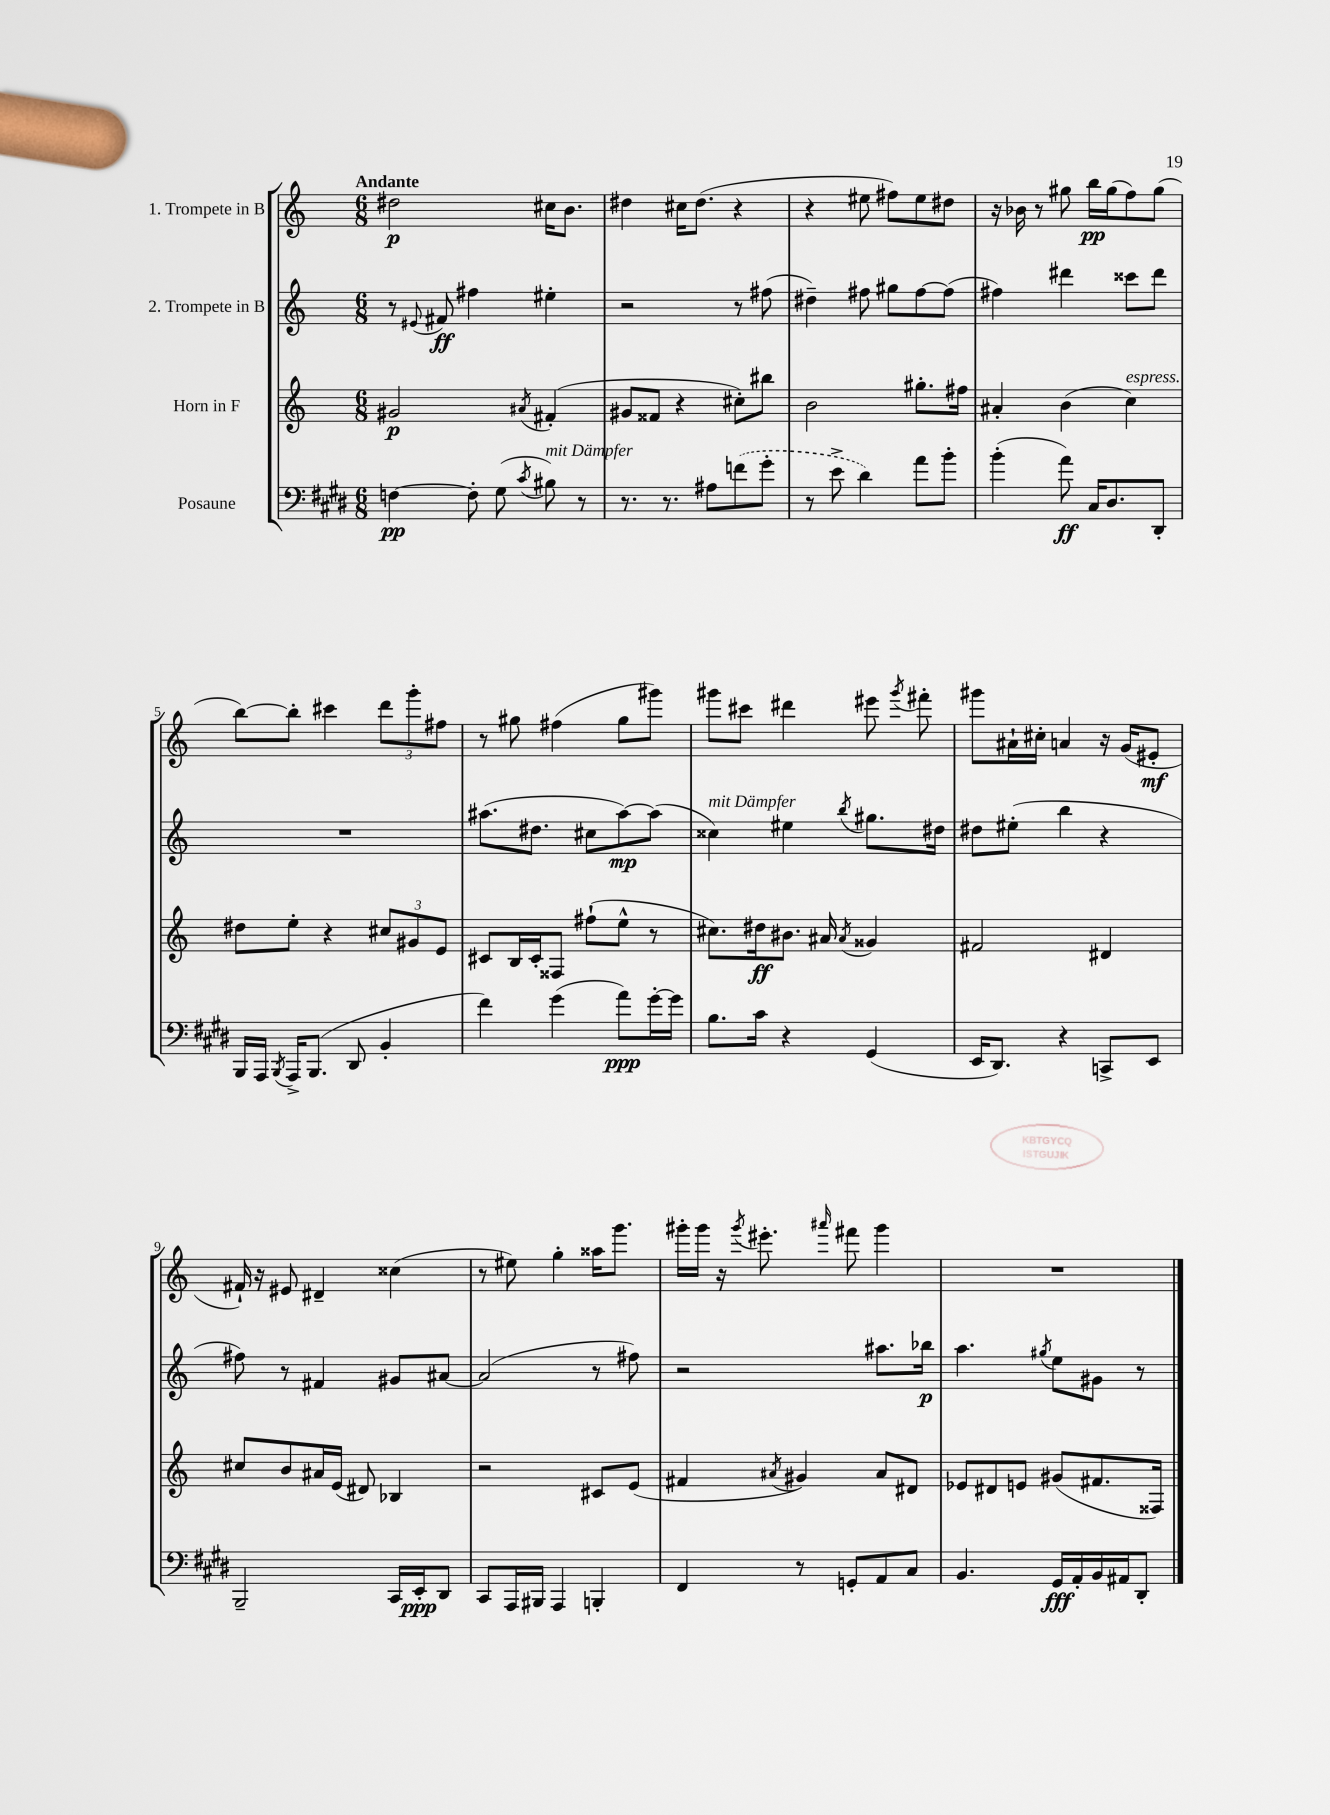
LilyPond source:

<<
\new StaffGroup <<
\new Staff = "s0" \with { instrumentName = "1. Trompete in B" } {
    \clef treble \key c \major \numericTimeSignature \time 6/8 \tempo "Andante"
    \autoBeamOff dis''2\p cis''16[ b'8.] |
    dis''4 cis''16[ dis''8.]( r4 |
    r4 eis''8 fis''8[) eis''8 dis''8] |
    r16 bes'16 r8 gis''8 b''16[\pp gis''16( f''8) gis''8]( |
    b''8[~) b''8]-. cis'''4 \tuplet 3/2 { d'''8[ g'''8-. fis''8] } |
    r8 gis''8 fis''4( gis''8[ gis'''8]) |
    gis'''8[ cis'''8] dis'''4 eis'''8 \acciaccatura { gis'''8 } fis'''8-. |
    gis'''8[ ais'16-! cis''16]-. a'4 r16 g'16[( eis'8]-.\mf |
    fis'16-!) r16 eis'8 dis'4-- cisis''4( |
    r8 eis''8) g''4-. aisis''16[ g'''8.] |
    gis'''16[-. gis'''16] r16 \acciaccatura { gis'''8 } eis'''8.-. \grace { ais'''16 } fis'''8 gis'''4 |
    R2. \bar "|." |
}
\new Staff = "s1" \with { instrumentName = "2. Trompete in B" } {
    \clef treble \key c \major \numericTimeSignature \time 6/8
    \autoBeamOff r8 \appoggiatura { eis'8 } fis'8\ff fis''4 eis''4-. |
    r2 r8 fis''8( |
    dis''4--) fis''8 gis''8[ fis''8~ fis''8]( |
    fis''4) dis'''4 cisis'''8[ dis'''8] |
    R2. |
    ais''8.[( dis''8.] cis''8[ ais''8~\mp) ais''8]( |
    cisis''4^\markup { \italic "mit Dämpfer" }) eis''4 \acciaccatura { b''8 } gis''8.[ dis''16] |
    dis''8[ eis''8]-.( b''4 r4 |
    fis''8) r8 fis'4 gis'8[ ais'8]~ |
    ais'2( r8 fis''8) |
    r2 ais''8.[ bes''16]\p |
    a''4. \acciaccatura { gis''8 } e''8[ gis'8] r8 \bar "|." |
}
\new Staff = "s2" \with { instrumentName = "Horn in F" } {
    \clef treble \key c \major \numericTimeSignature \time 6/8
    \autoBeamOff gis'2\p \acciaccatura { ais'8 } fis'4-.( |
    gis'8[ fisis'8] r4 cis''8[-.) bis''8] |
    b'2 gis''8.[-. fis''16] |
    ais'4-. b'4( c''4^\markup { \italic "espress." }) |
    dis''8[ e''8]-. r4 \tuplet 3/2 { cis''8[ gis'8 e'8] } |
    cis'8[ b16 cis'16-. fisis8] fis''8[-!( e''8]-^ r8 |
    cis''8.[) dis''16\ff bis'8.] ais'16 \acciaccatura { ais'8 } gisis'4 |
    fis'2 dis'4 |
    cis''8[ b'8 ais'16 e'16]( dis'8) bes4 |
    r2 cis'8[ e'8]( |
    fis'4 \acciaccatura { ais'8 } gis'4) ais'8[ dis'8] |
    ees'8[ dis'8 e'8] gis'8[( fis'8. fisis16]) \bar "|." |
}
\new Staff = "s3" \with { instrumentName = "Posaune" } {
    \clef bass \key e \major \numericTimeSignature \time 6/8
    \autoBeamOff f4~\pp f8-. gis8( \acciaccatura { cis'8 } bis8^\markup { \italic "mit Dämpfer" }) r8 |
    r8. r8. ais8[ \once \slurDashed f'8( gis'8]-. |
    r8 e'8-> dis'4) a'8[ b'8]-. |
    b'4-.( a'8\ff) cis16[ dis8. dis,8]-. |
    b,,16[ a,,16] \acciaccatura { b,,8 } a,,16[-> b,,8.]( dis,8 b,4-. |
    fis'4) gis'4( a'8[\ppp) gis'16~-. gis'16] |
    b8.[ cis'16] r4 gis,4( |
    e,16[ dis,8.]) r4 c,8[-> e,8] |
    b,,2-- cis,16[ e,16-.\ppp dis,8] |
    cis,8[ a,,16 bis,,16] a,,4 b,,4-. |
    fis,4 r8 g,8[-. a,8 cis8] |
    b,4. gis,16[\fff a,16-. b,16 ais,16 dis,8]-. \bar "|." |
}
>>
>>
